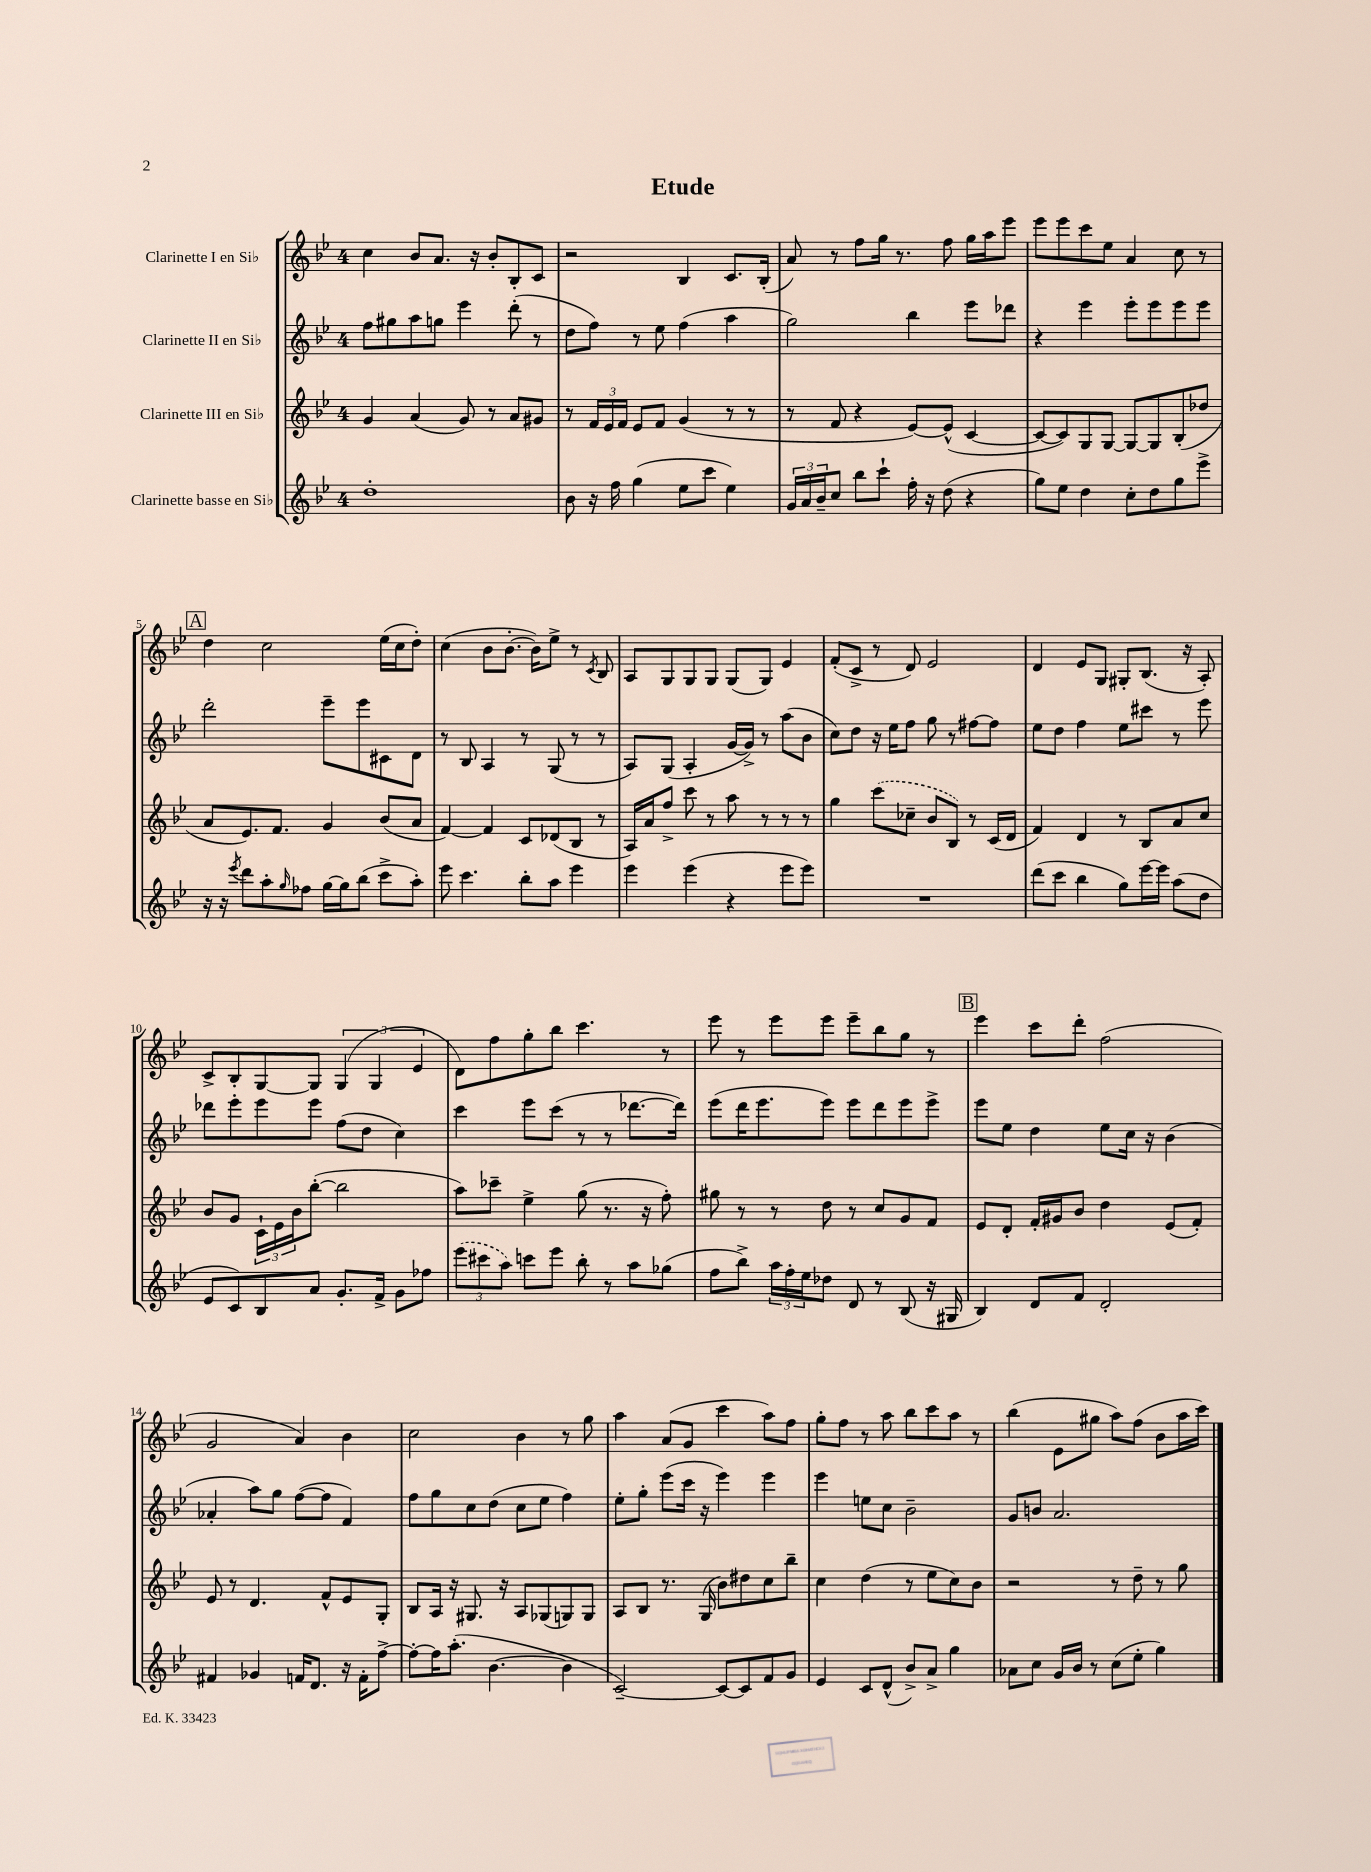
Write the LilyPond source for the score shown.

\header { title = "Etude" }
<<
\new StaffGroup <<
\new Staff = "s0" \with { instrumentName = "Clarinette I en Sib" } {
    \clef treble \key bes \major \once \override Staff.TimeSignature.style = #'single-digit \time 4/4
    c''4 bes'8 a'8. r16 bes'8-. bes8-. c'8 |
    r2 bes4 c'8. bes16-.( |
    a'8) r8 f''8 g''16 r8. f''8 g''16 a''16 ees'''8 |
    ees'''8 ees'''8 c'''8 ees''8 a'4 c''8 r8 |
    \mark \markup { \box "A" } d''4 c''2 ees''16( c''16 d''8-.) |
    c''4( bes'8 bes'8.~-. bes'16) ees''8-> r8 \acciaccatura { c'8 } bes8 |
    a8 g8 g8 g8 g8( g8) ees'4 |
    f'8-.( c'8-> r8 d'8) ees'2 |
    d'4 ees'8 g8 gis8-. bes8.( r16 a8-.) |
    c'8-> bes8-. g8~ g8 \tuplet 3/2 { g4( g4 ees'4 } |
    d'8) f''8 g''8-. bes''8 c'''4. r8 |
    ees'''8 r8 ees'''8 ees'''8 ees'''8-- bes''8 g''8 r8 |
    \mark \markup { \box "B" } ees'''4 c'''8 d'''8-. f''2( |
    g'2 a'4) bes'4 |
    c''2 bes'4 r8 g''8 |
    a''4 a'8( g'8 c'''4 a''8) f''8 |
    g''8-. f''8 r8 a''8 bes''8 c'''8 a''8 r8 |
    bes''4( ees'8 gis''8 a''8) f''8( bes'8 a''16 c'''16) \bar "|." |
}
\new Staff = "s1" \with { instrumentName = "Clarinette II en Sib" } {
    \clef treble \key bes \major \once \override Staff.TimeSignature.style = #'single-digit \time 4/4
    f''8 gis''8 a''8 g''8 ees'''4 d'''8-.( r8 |
    d''8 f''8) r8 ees''8 f''4( a''4 |
    g''2) bes''4 ees'''8 des'''8 |
    r4 ees'''4 ees'''8-. ees'''8 ees'''8 ees'''8 |
    \mark \markup { \box "A" } d'''2-. ees'''8-- ees'''8 cis'8 d'8 |
    r8 bes8 a4 r8 g8( r8 r8 |
    a8) g8( a4-. g'16~ g'16->) r8 a''8( bes'8 |
    c''8) d''8 r16 ees''16 f''8 g''8 r8 fis''8~ fis''8 |
    ees''8 d''8 f''4 ees''8 cis'''8 r8 ees'''8 |
    des'''8 ees'''8-. ees'''8 ees'''8 f''8( d''8 c''4) |
    c'''4 ees'''8 c'''8( r8 r8 des'''8.~ des'''16) |
    ees'''8( d'''16 ees'''8. ees'''8) ees'''8 d'''8 ees'''8 ees'''8-> |
    \mark \markup { \box "B" } ees'''8 ees''8 d''4 ees''8 c''16 r16 bes'4( |
    aes'4-. a''8) g''8 f''8~( f''8 f'4) |
    f''8 g''8 c''8 d''8( c''8 ees''8 f''4) |
    ees''8-. g''8-. ees'''8( c'''16 r16 ees'''4) ees'''4 |
    ees'''4 e''8 c''8 bes'2-- |
    g'8 b'8 a'2. \bar "|." |
}
\new Staff = "s2" \with { instrumentName = "Clarinette III en Sib" } {
    \clef treble \key bes \major \once \override Staff.TimeSignature.style = #'single-digit \time 4/4
    g'4 a'4( g'8) r8 a'8 gis'8 |
    r8 \tuplet 3/2 { f'16 ees'16 f'16 } ees'8 f'8 g'4( r8 r8 |
    r8 f'8 r4 ees'8~) ees'8-^( c'4~ |
    c'8~ c'8) g8 g8~ g8~ g8 bes8-.( des''8 |
    \mark \markup { \box "A" } a'8 ees'8.) f'8. g'4 bes'8( a'8 |
    f'4~) f'4 c'8 des'8( bes8 r8 |
    a16) a'16 f''8-> c'''8 r8 a''8 r8 r8 r8 |
    g''4 \once \slurDashed c'''8( ces''8-- bes'8 bes8) r8 c'16( d'16 |
    f'4) d'4 r8 bes8 a'8 c''8 |
    bes'8 g'8 \tuplet 3/2 { c'16-! ees'16 bes'16 } bes''8~-.( bes''2 |
    a''8) ces'''8-- ees''4-> g''8( r8. r16 f''8-.) |
    gis''8 r8 r8 d''8 r8 c''8 g'8 f'8 |
    \mark \markup { \box "B" } ees'8 d'8-. f'16-. gis'16 bes'8 d''4 ees'8( f'8-.) |
    ees'8 r8 d'4. f'8-^ ees'8 g8-. |
    bes8 a16 r16 gis8. r16 a8 ges8( g8) g8 |
    a8 bes8 r8. g16( bes'8) dis''8 c''8 bes''8-- |
    c''4 d''4( r8 ees''8 c''8) bes'8 |
    r2 r8 d''8-- r8 g''8 \bar "|." |
}
\new Staff = "s3" \with { instrumentName = "Clarinette basse en Sib" } {
    \clef treble \key bes \major \once \override Staff.TimeSignature.style = #'single-digit \time 4/4
    d''1-. |
    bes'8 r16 f''16 g''4( ees''8 c'''8 ees''4) |
    \tuplet 3/2 { g'16 a'16 bes'16-- } c''8 bes''8 c'''8-! f''16-. r16 d''8( r4 |
    g''8) ees''8 d''4 c''8-. d''8 g''8 ees'''8-> |
    \mark \markup { \box "A" } r16 r16 \acciaccatura { ees'''8 } d'''8 a''8-. \grace { g''16 } fes''8 g''16~ g''16 bes''8( c'''8-> a''8-.) |
    ees'''8 c'''4. bes''8-. a''8 ees'''4 |
    ees'''4 ees'''4( r4 ees'''8 ees'''8) |
    R1 |
    d'''8( c'''8 bes''4 g''8) ees'''16~ ees'''16 a''8( d''8 |
    ees'8 c'8) bes8 a'8 g'8.-. f'16-> g'8 fes''8 |
    \tuplet 3/2 { \once \slurDashed ees'''8( cis'''8 a''8) } c'''8 ees'''8 bes''8-. r8 a''8 ges''8( |
    f''8 bes''8->) \tuplet 3/2 { a''16 f''16-. ees''16 } des''8 d'8 r8 bes8( r16 gis16 |
    \mark \markup { \box "B" } bes4) d'8 f'8 d'2-. |
    fis'4 ges'4 f'16 d'8. r16 f'16-. f''8~-> |
    f''8~-. f''16 a''8.-.( bes'4.~ bes'4 |
    c'2~--) c'8~ c'8 f'8 g'8 |
    ees'4 c'8 d'8-^( bes'8->) a'8-> g''4 |
    aes'8 c''8 g'16 bes'16 r8 c''8( ees''8-. g''4) \bar "|." |
}
>>
>>
